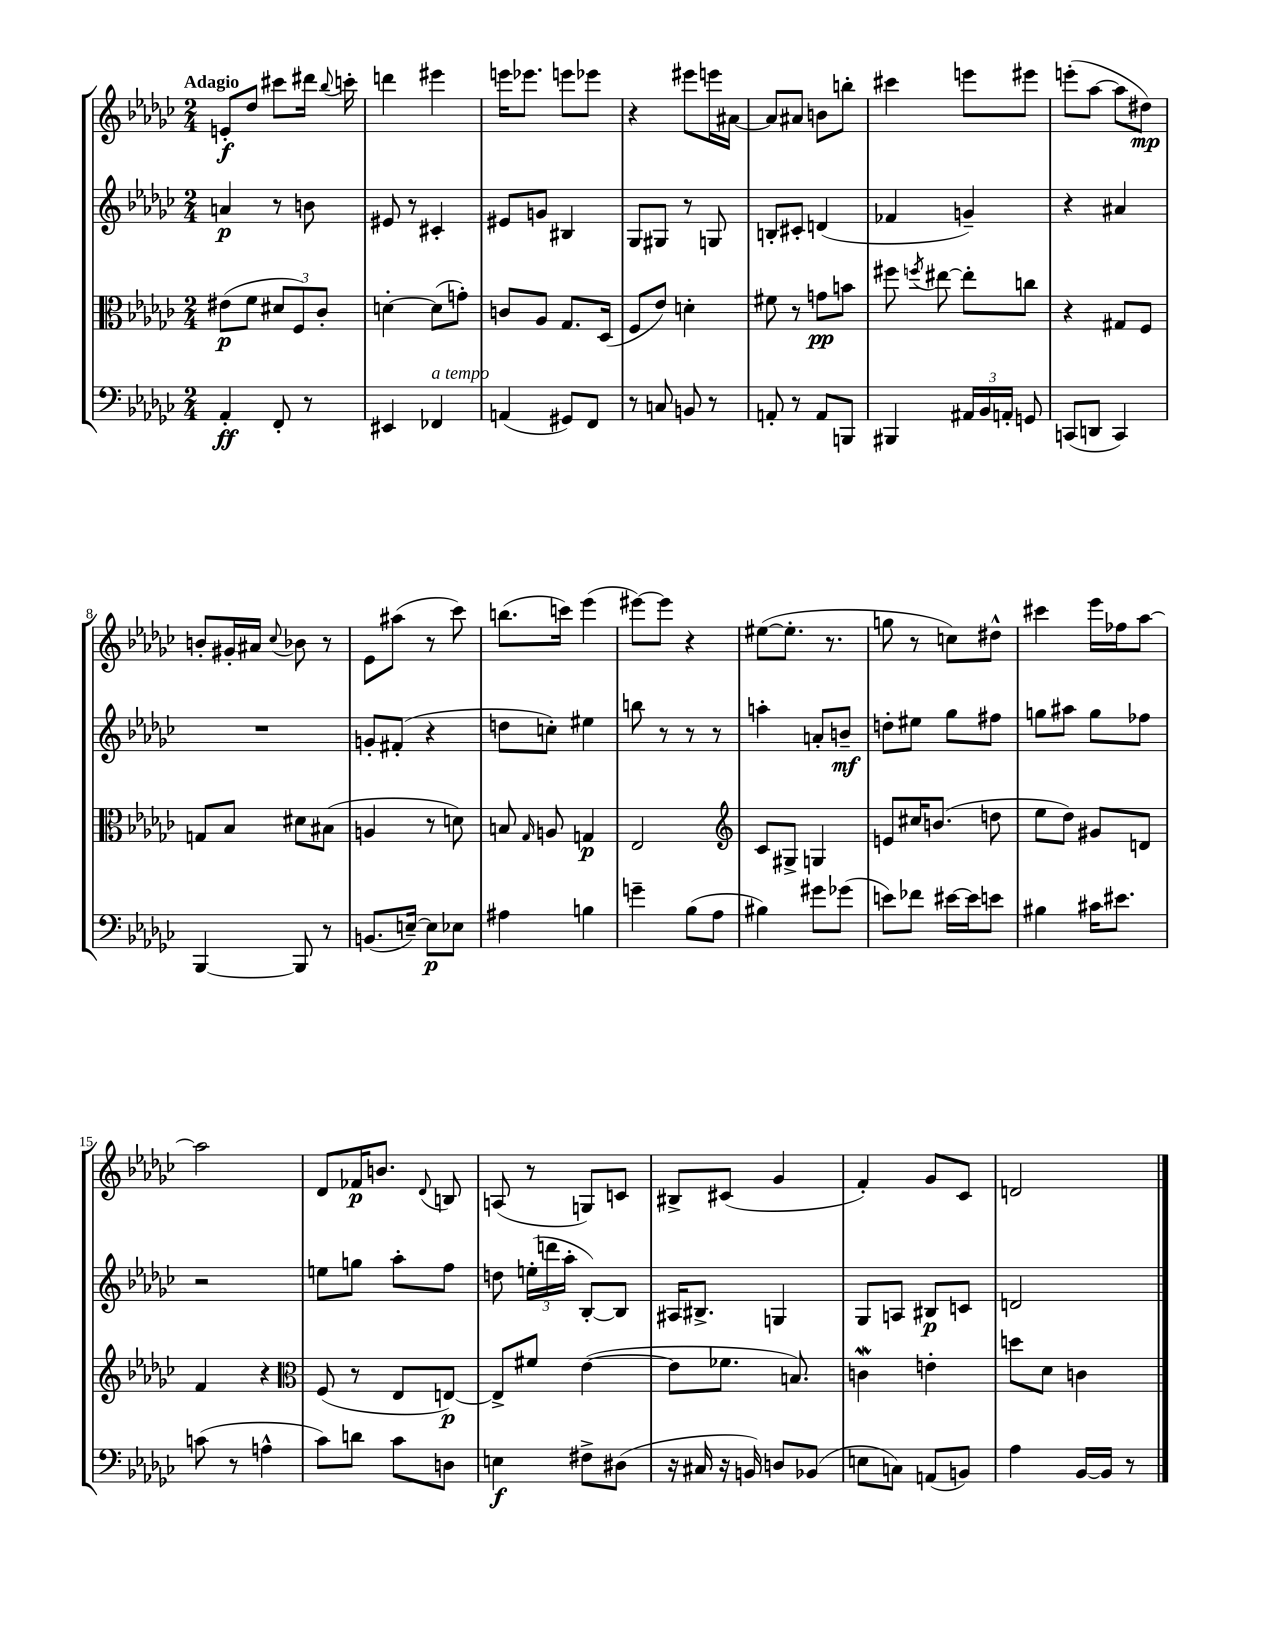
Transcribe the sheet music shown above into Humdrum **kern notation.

**kern	**kern	**kern	**kern
*staff4	*staff3	*staff2	*staff1
*clefF4	*clefC3	*clefG2	*clefG2
*k[b-e-a-d-g-c-]	*k[b-e-a-d-g-c-]	*k[b-e-a-d-g-c-]	*k[b-e-a-d-g-c-]
*M2/4	*M2/4	*M2/4	*M2/4
4AA-'	(8e#	4a	8e'
.	8f	.	8dd-
8FF'	12d#	8r	8ccc#
.	12F)	.	.
8r	.	8b	16ddd#
.	12c-'	.	.
.	.	.	8qqbb-
.	.	.	16ccc'
=	=	=	=
4EE#	[4d'	8e#	4ddd
.	.	8r	.
4FF-	(8d]	4c#'	4eee#
.	8g')	.	.
=	=	=	=
(4AA	8c	8e#	16eee
.	.	.	8.eee-
.	8A-	8g	.
8GG#)	8.G-	4B#	8eee
8FF	.	.	8eee-
.	(16D-	.	.
=	=	=	=
8r	8F	8G-	4r
8C	8e-)	8G#	.
8BB	4d'	8r	8eee#
8r	.	8G	16eee
.	.	.	[16a#
=	=	=	=
8AA'	8f#	8B'	8a#]
8r	8r	8c#'	8a#
8AA	8g	(4d	8b
8BBB	8b	.	8bb'
=	=	=	=
4BBB#	8ff#	4f-	4ccc#
.	8qff	.	.
.	[8ee#	.	.
24AA#	8ee#']	4g~)	8eee
24BB-	.	.	.
24AA'	.	.	.
8GG	8cc	.	8eee#
=	=	=	=
(8CC	4r	4r	(8eee'
8DD	.	.	[8aa-
4CC)	8G#	4a#	8aa-]
.	8F	.	8dd#)
=	=	=	=
[4BBB-	8G	2r	8b'
.	8B-	.	16g#'
.	.	.	16a#
.	.	.	8qqcc-
8BBB-]	8d#	.	8b-
8r	(8B#	.	8r
=	=	=	=
(8.BB	4A	8g'	8e-
.	.	(8f#'	(8aa#
[16E~)	.	.	.
8E]	8r	4r	8r
8E-	8d)	.	8ccc-)
=	=	=	=
4A#	8B	8dd	(8.bb
.	16qqG-	.	.
.	8A	8cc')	.
.	.	.	16ccc)
4B	4G	4ee#	(4eee-
=	=	=	=
4g~	2E-	8bb	[8eee#)
.	.	8r	8eee#]
(8B-	.	8r	4r
8A-	.	8r	.
=	=	=	=
*	*clefG2	*	*
4B#)	8c-	4aa'	([8ee#
.	8G#^	.	8.ee#']
8g#	4G	8a'	.
.	.	.	8.r
(8g-	.	8b~	.
=	=	=	=
8e)	8e	8dd'	8gg
8f-	16cc#	8ee#	8r
.	(8.b	.	.
[16e#	.	8gg-	8cc)
16e#]	.	.	.
8e	8dd	8ff#	8dd#^^
=	=	=	=
4B#	8ee-	8gg	4ccc#
.	8dd-)	8aa#	.
16c#	8g#	8gg	16eee-
8.e#	.	.	16ff-
.	8d	8ff-	[8aa-
=	=	=	=
(8c	4f	2r	2aa-]
8r	.	.	.
4A^^	4r	.	.
=	=	=	=
*	*clefC3	*	*
8c-)	(8F	8ee	8d-
8d	8r	8gg	16f-
.	.	.	8.b
8c-	8E-	8aa-'	.
.	.	.	8qqd-
8D	[8E)	8ff	8B
=	=	=	=
4E	8E^]	8dd	(8A
.	8f#	(24ee'	8r
.	.	24ddd	.
.	.	24aa-'	.
8F#^	([4e-	[8B-')	8G)
(8D#	.	8B-]	8c
=	=	=	=
16r	8e-]	16A#	8B#^
16C#	.	8.B#^	.
16r	8.f-	.	(8c#
16BB)	.	.	.
8D	.	4G	4g-
.	8.B)	.	.
(8BB-	.	.	.
=	=	=	=
8E	4c	8G-	4f')
8C)	.	8A	.
(8AA	4e'	8B#	8g-
8BB)	.	8c	8c-
=	=	=	=
4A-	8dd	2d	2d
.	8d-	.	.
[16BB-	4c	.	.
16BB-]	.	.	.
8r	.	.	.
==	==	==	==
*-	*-	*-	*-
